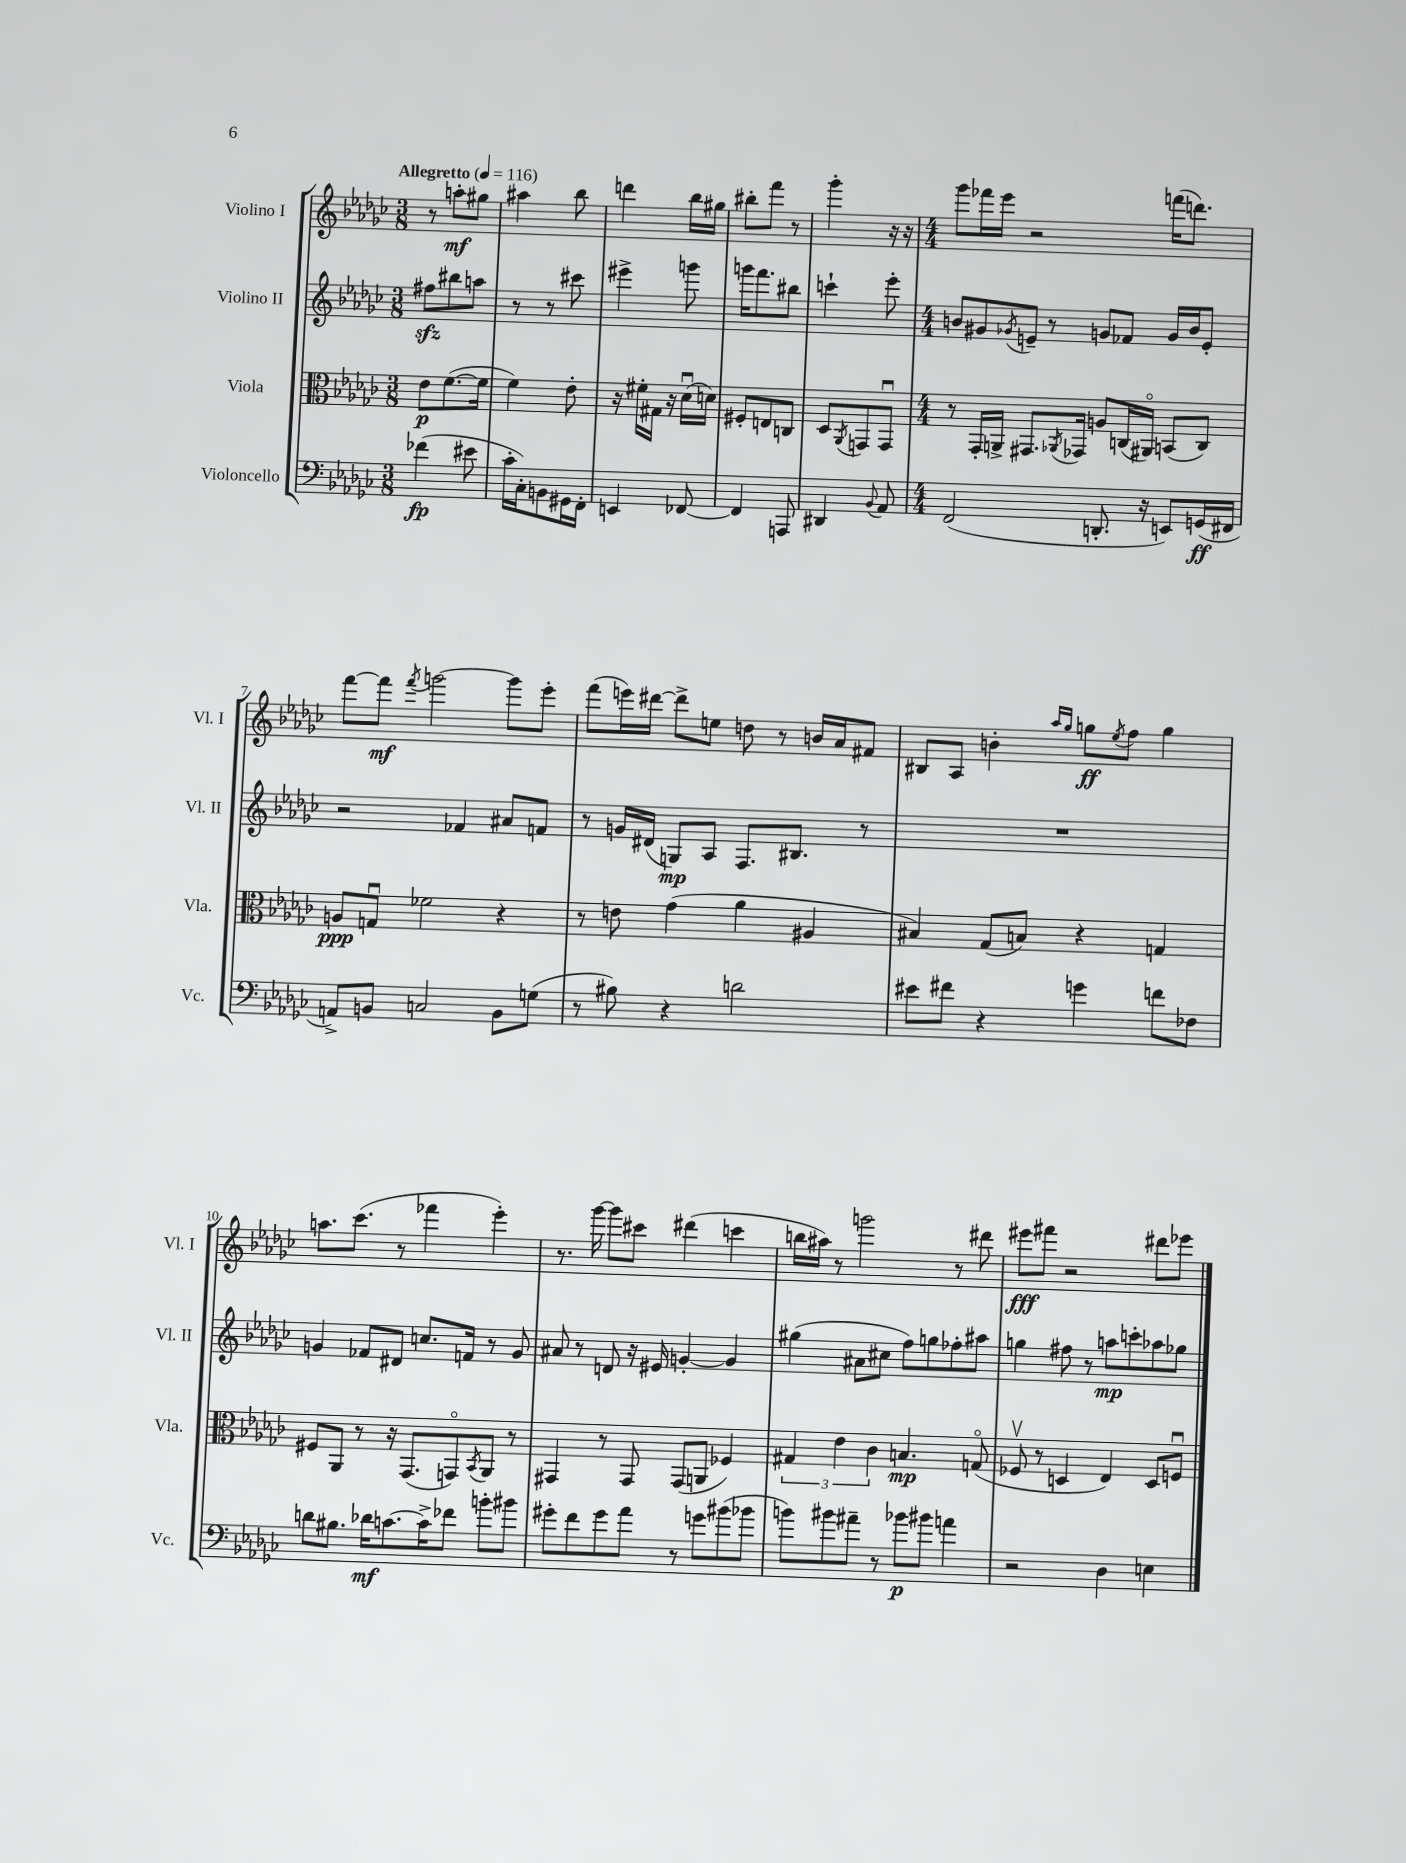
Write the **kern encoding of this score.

**kern	**dynam	**kern	**dynam	**kern	**dynam	**kern	**dynam
*part4	*part4	*part3	*part3	*part2	*part2	*part1	*part1
*staff4	*staff4	*staff3	*staff3	*staff2	*staff2	*staff1	*staff1
*I"Violoncello	*	*I"Viola	*	*I"Violino II	*	*I"Violino I	*
*I'Vc.	*	*I'Vla.	*	*I'Vl. II	*	*I'Vl. I	*
*clefF4	*	*clefC3	*	*clefG2	*	*clefG2	*
*k[b-e-a-d-g-c-]	*	*k[b-e-a-d-g-c-]	*	*k[b-e-a-d-g-c-]	*	*k[b-e-a-d-g-c-]	*
*M3/8	*	*M3/8	*	*M3/8	*	*M3/8	*
*MM116	*	*MM116	*	*MM116	*	*MM116	*
=1	=1	=1	=1	=1	=1	=1	=1
!	!	!	!	!	!	!LO:TX:a:B:t=Allegretto	!
(4f-X\	fp	8e-\L	p	8ff#Xzz\L	.	8r	.
.	.	([8.f\	.	8bb#X\	.	8aan'\L	mf
8e#X\	.	.	.	8aan\J	.	8gg#X\J	.
.	.	16f\Jk]	.	.	.	.	.
=2	=2	=2	=2	=2	=2	=2	=2
16c-'\LL	.	4f\)	.	8r	.	4aa#X\	.
16C-'\J)	.	.	.	.	.	.	.
8BBn\	.	.	.	8r	.	.	.
16GG#X\L	.	8e-'\	.	8ccc#X\	.	8bb-\	.
16FF'\JJ	.	.	.	.	.	.	.
=3	=3	=3	=3	=3	=3	=3	=3
4EEn/	.	16r	.	4eee#X^\	.	4dddn\	.
.	.	16f#X'\LL	.	.	.	.	.
.	.	16G#X\JJ	.	.	.	.	.
.	.	16r	.	.	.	.	.
[8FF-X/	.	(16d-u\LL	.	8gggn\	.	16bb-\LL	.
.	.	16dn\JJ)	.	.	.	16gg#X\JJ	.
=4	=4	=4	=4	=4	=4	=4	=4
4FF-/]	.	8F#X'/L	.	16gggn\KL	.	8bb#X'\L	.
.	.	.	.	8.fff\	.	.	.
.	.	8En/	.	.	.	8fff\J	.
8AAAn/	.	8Cn/J	.	8bb#X\J	.	8r	.
=5	=5	=5	=5	=5	=5	=5	=5
4DD#X/	.	8D-/L	.	4cccn`\	.	4ggg-'\	.
.	.	8qAA-/	.	.	.	.	.
.	.	8GGn/	.	.	.	.	.
8qqBB-/	.	.	.	.	.	.	.
8AA-/	.	8GGu/J	.	8eee-'\	.	16r	.
.	.	.	.	.	.	16r	.
=6	=6	=6	=6	=6	=6	=6	=6
*M4/4	*	*M4/4	*	*M4/4	*	*M4/4	*
(2FF/	.	8r	.	8bn/L	.	8ggg-\L	.
.	.	16GG-'/LL	.	8g#X/	.	16fff-X\L	.
.	.	16AAn^/JJ	.	.	.	16eee-\JJ	.
.	.	.	.	8qg-X/	.	.	.
.	.	8.GG#X/L	.	8en~/J	.	2r	.
.	.	.	.	8r	.	.	.
.	.	8qAA-X/	.	.	.	.	.
.	.	16GG-X/Jk	.	.	.	.	.
8.DDn'/	.	8An/L	.	8gn/L	.	.	.
.	.	(16Cn/L	.	8f-X/J	.	.	.
16r	.	16AA#X/JJ)	.	.	.	.	.
8EEn/L)	.	(8BBn/L	.	16g/LL	.	(16fffn\KL	.
.	.	.	.	16b/J	.	8.dddn\J)	.
(16GGn/L	ff	8C/J)	.	8e'/J	.	.	.
16FF#X/JJ	.	.	.	.	.	.	.
!!LO:LB:g=z
=7	=7	=7	=7	=7	=7	=7	=7
8AAn^/L)	.	8An/L	ppp	2r	.	[8fff\L	.
8BBn/J	.	8Gnu/J	.	.	.	8fff\J]	mf
.	.	.	.	.	.	8qfff/	.
2Cn/	.	2f-X\	.	.	.	[2gggn\	.
.	.	.	.	4f-X/	.	.	.
8BB\L	.	4r	.	8a#X/L	.	8ggg\L]	.
(8Gn\J	.	.	.	8fn/J	.	8eee-'\J	.
=8	=8	=8	=8	=8	=8	=8	=8
8r	.	8r	.	8r	.	(8fff\L	.
8B#X\)	.	8en\	.	16gn/LL	.	16eeen\L)	.
.	.	.	.	(16d#X/JJ	.	[16ddd#X\JJ	.
4r	.	(4g-\	.	8Gn/L)	mp	8ddd#^\L]	.
.	.	.	.	8A-/J	.	8een\J	.
2dn\	.	4a-\	.	8.F/L	.	8ddn\	.
.	.	.	.	.	.	8r	.
.	.	.	.	8.B#X/J	.	.	.
.	.	4A#X/	.	.	.	16bn/LL	.
.	.	.	.	.	.	16a-/J	.
.	.	.	.	8r	.	8f#X/J	.
=9	=9	=9	=9	=9	=9	=9	=9
8e#X\L	.	4B#X/)	.	1r	.	8B#X/L	.
8f#X\J	.	.	.	.	.	8A-/J	.
4r	.	(8G-/L	.	.	.	4bn'\	.
.	.	8Bn/J)	.	.	.	.	.
.	.	.	.	.	.	16qqaa-/LL	.
.	.	.	.	.	.	16qqgg-/JJ	.
4gn\	.	4r	.	.	.	8ggn\L	ff
.	.	.	.	.	.	8qee-/	.
.	.	.	.	.	.	8ff\J	.
8fn\L	.	4Gn/	.	.	.	4gg\	.
8F-X\J	.	.	.	.	.	.	.
!!LO:LB:g=z
=10	=10	=10	=10	=10	=10	=10	=10
8dn\L	.	8F#X/L	.	4gn/	.	8.aan\L	.
8.B#X\J	.	8AA-/J	.	.	.	.	.
.	.	.	.	.	.	(8.ccc-\J	.
.	.	8r	.	8f-X/L	.	.	.
16d-X\KL	mf	.	.	.	.	.	.
[8.cn\	.	16r	.	8d#X/J	.	8r	.
.	.	(8.GG-/L	.	.	.	.	.
.	.	.	.	8.ccn/L	.	4fff-X\	.
16c^\K]	.	.	.	.	.	.	.
8f-X\J	.	8GGn/)	.	.	.	.	.
.	.	.	.	16fn/Jk	.	.	.
.	.	8qBB-/	.	.	.	.	.
8bn'\L	.	8AA-/J	.	8r	.	4eee-'\)	.
8b#X\J	.	8r	.	8g/	.	.	.
=11	=11	=11	=11	=11	=11	=11	=11
8g#X'\L	.	4GG#X/	.	8a#X/	.	8.r	.
8f\	.	.	.	8r	.	.	.
.	.	.	.	.	.	[16ggg-\	.
8g#\	.	8r	.	8dn/	.	8ggg-\L]	.
8a-\J	.	8GG#/	.	16r	.	8ccc#X\J	.
.	.	.	.	16e#X/	.	.	.
8r	.	(8GG#/L	.	[4gn'/	.	(4ddd#X\	.
8gn\L	.	8AAn/J	.	.	.	.	.
(8b#X\	.	4F-X/)	.	4g/]	.	4cccn\	.
8b-X\J	.	.	.	.	.	.	.
=12	=12	=12	=12	=12	=12	=12	=12
8bn\L)	.	6G#X/	.	(4gg#X\	.	16bbn\LL	.
.	.	.	.	.	.	16aa#X\JJ)	.
8b#X\	.	.	.	.	.	8r	.
.	.	6e-\	.	.	.	.	.
8a#X~\J	.	.	.	8a#X\L	.	2gggn\	.
.	.	6c-\	.	.	.	.	.
8r	.	.	.	8cc#X\J	.	.	.
8b-X\L	p	4.Bn/	mp	8ff\L)	.	.	.
8b#X\J	.	.	.	8ggn\	.	.	.
4an\	.	.	.	8ff-X'\	.	8r	.
.	.	(8Gn/	.	8aa#X\J	.	8ddd#X\	.
=13	=13	=13	=13	=13	=13	=13	=13
2r	.	8F-Xv/	.	4ggn\	.	8eee#X\L	fff
.	.	8r	.	.	.	8fff#X\J	.
.	.	4Dn/	.	8ff#X\	.	2r	.
.	.	.	.	8r	.	.	.
4D-\	.	4E-/)	.	8aan\L	mp	.	.
.	.	.	.	8cccn'\	.	.	.
4En\	.	8D/L	.	8aa-X\	.	8ddd#X\L	.
.	.	8Fnu/J	.	8gg-X\J	.	8eee-X\J	.
==	==	==	==	==	==	==	==
*-	*-	*-	*-	*-	*-	*-	*-
